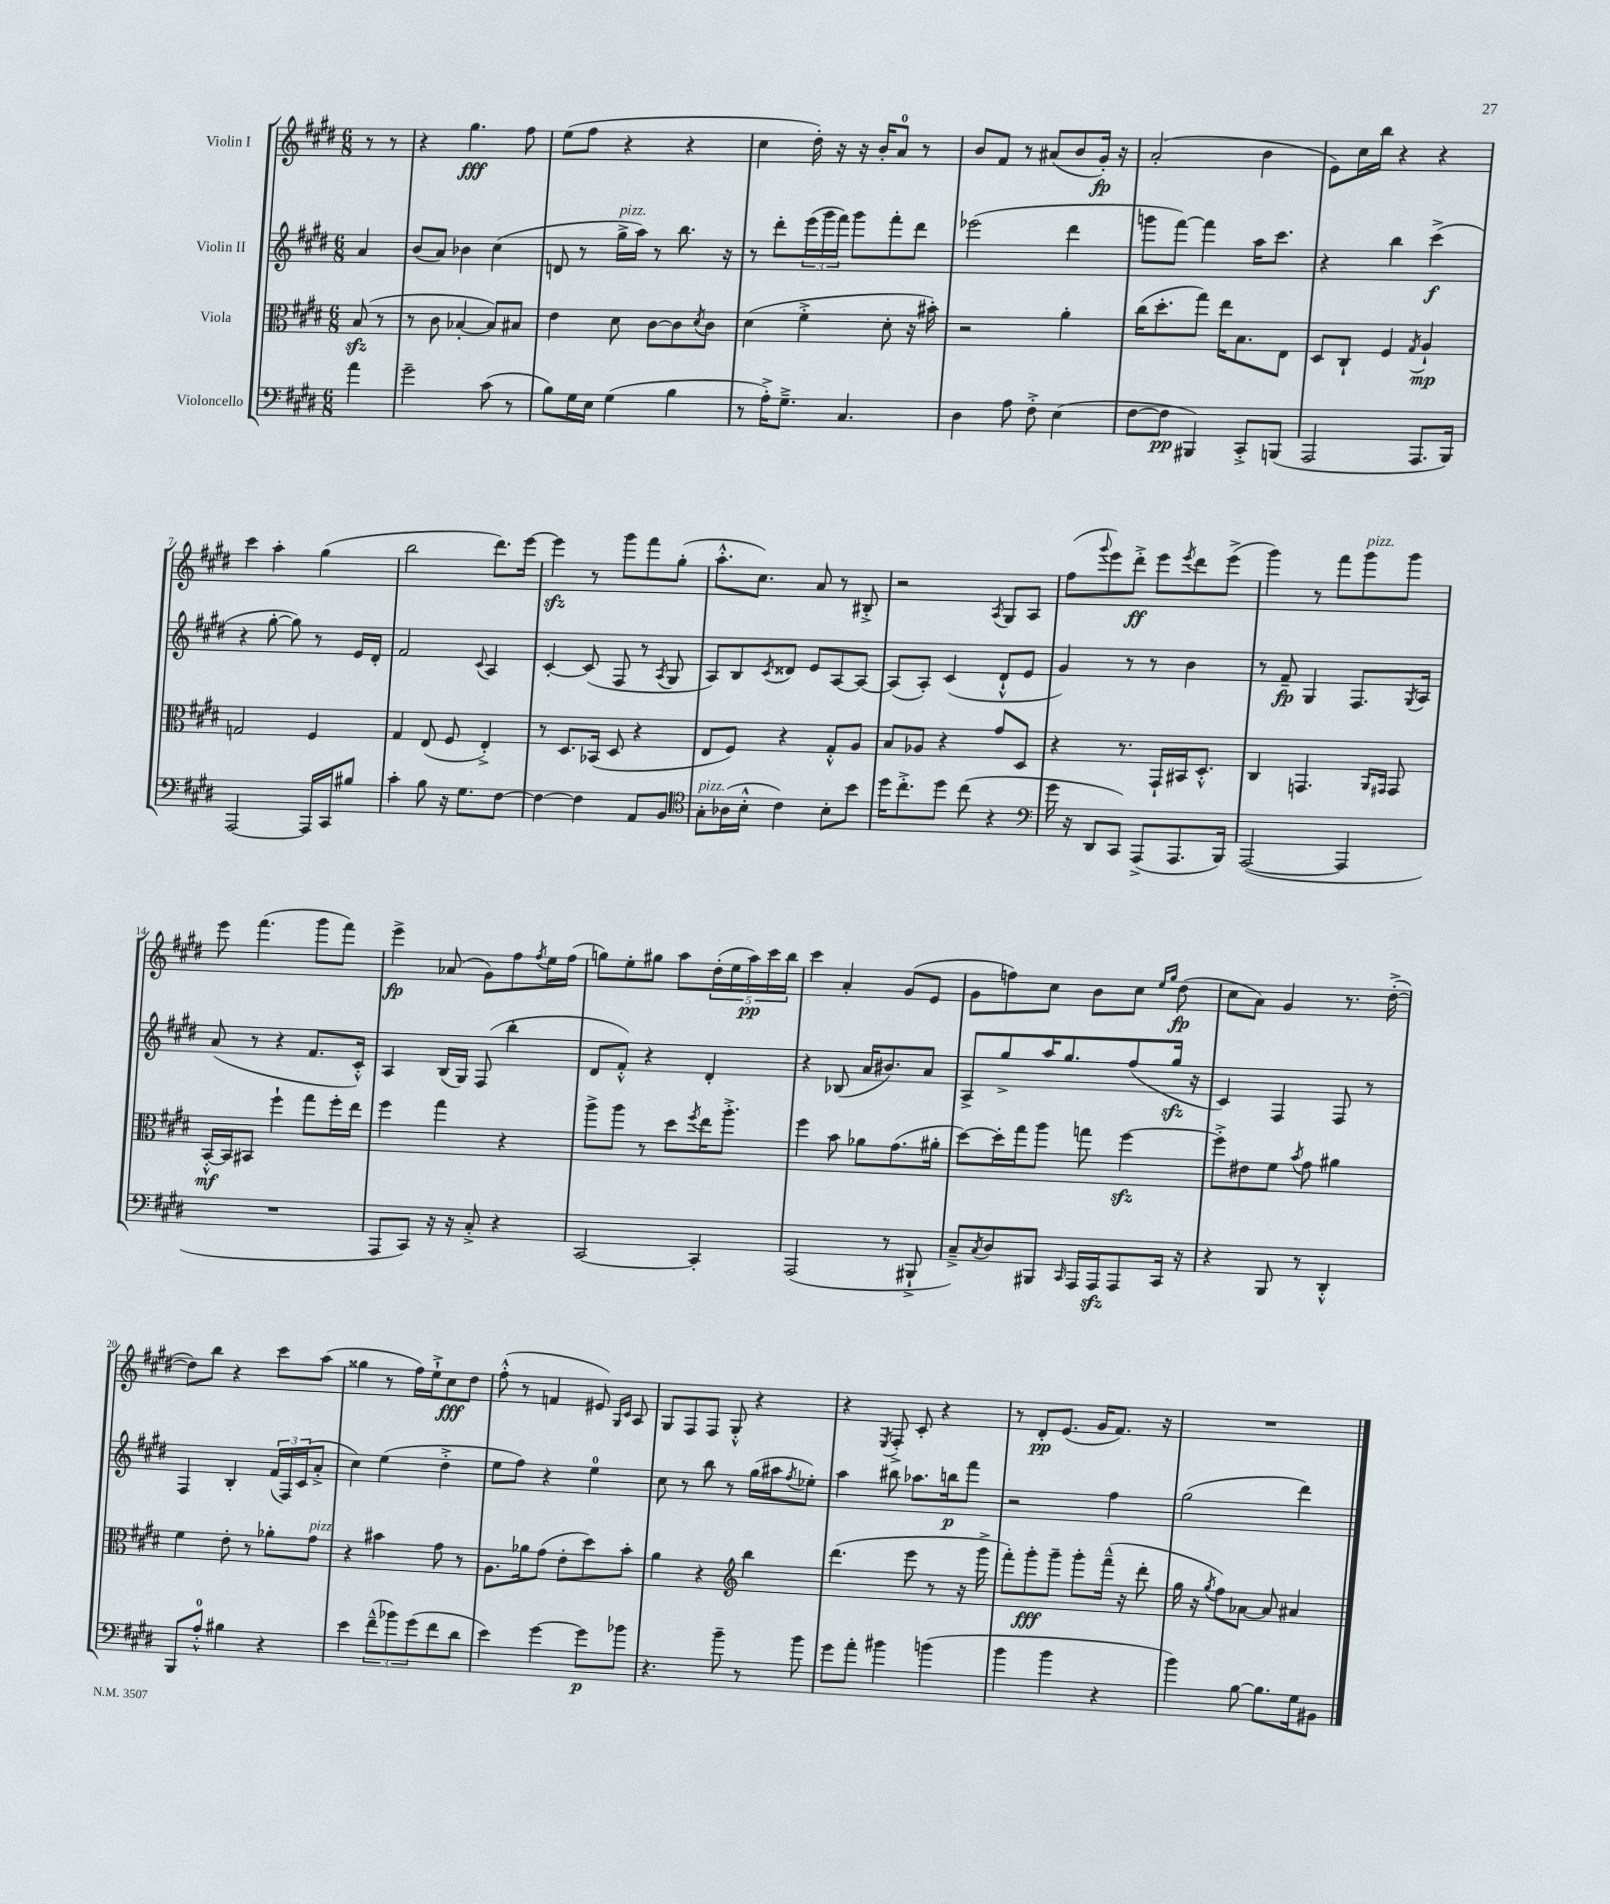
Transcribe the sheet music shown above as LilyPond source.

<<
\new StaffGroup <<
\new Staff = "s0" \with { instrumentName = "Violin I" } {
    \clef treble \key e \major \numericTimeSignature \time 6/8 \partial 4
    r8 r8 |
    r4 gis''4.\fff fis''8 |
    e''8( fis''8 r4 r4 |
    cis''4 dis''16-.) r16 r16 b'16-. a'8-0 r8 |
    b'8 fis'8 r8 ais'8( b'8 gis'16-.\fp) r16 |
    a'2-.( b'4 |
    e'8) cis''16 b''16 r4 r4 |
    cis'''4 a''4-. gis''4( |
    b''2 dis'''8.) e'''16~ |
    e'''4\sfz r8 gis'''8 fis'''8 gis''8-.( |
    a''8.-.-^ cis''8.) a'8 r8 bis8-.-> |
    r2 \acciaccatura { a8 } gis8 a8 |
    fis''8( \appoggiatura { gis'''8 } e'''8) dis'''8-.->\ff e'''8 \acciaccatura { e'''8 } dis'''8 e'''8->( |
    gis'''4) r8 fis'''8 gis'''8^\markup { \italic "pizz." } gis'''8 |
    e'''8 fis'''4.( gis'''8 fis'''8) |
    e'''4->\fp aes'8( gis'8) fis''8 \acciaccatura { fis''8 } e''16 fis''16( |
    g''8) e''8-. gis''8 a''8 \tuplet 5/4 { dis''16-.( e''16 a''16\pp) cis'''16 b''16 } |
    cis'''4 a'4-. gis'8( e'8 |
    gis'8 f''8) cis''8 b'8 cis''8 \grace { e''16 gis''16 } dis''8\fp( |
    cis''8 a'8) gis'4 r8. dis''16~-.->( |
    dis''8) b''8 r4 cis'''8 a''8( |
    gisis''4 r8 fis''16) e''16-!-> cis''8\fff dis''8 |
    fis''8-.-^( r8 f'4 eis'8) \grace { gis16 cis'16 } a8 |
    gis8 fis8 fis8 gis8-.-^ r4 |
    r4 \acciaccatura { e8 } fis8-.-> cis'8-. r4 |
    r8 dis'8-.\pp e'8.( gis'16 fis'8.) r16 |
    R2. \bar "|." |
}
\new Staff = "s1" \with { instrumentName = "Violin II" } {
    \clef treble \key e \major \numericTimeSignature \time 6/8 \partial 4
    a'4 |
    b'8( a'8) bes'4 cis''4( |
    d'8 r8 gis''16->^\markup { \italic "pizz." } a''16) r8 b''8. r16 |
    r8 dis'''8-. \tuplet 3/2 { e'''16( gis'''16 fis'''16) } gis'''8 fis'''8-. dis'''8 |
    ees'''2( dis'''4 |
    g'''8 fis'''8~) fis'''4 a''16 cis'''8. |
    r4 b''4 cis'''4->\f( |
    r4 gis''8~-. gis''8) r8 e'16 dis'16-. |
    fis'2 \appoggiatura { cis'8 } a4 |
    cis'4~-. cis'8( fis8 r8 \acciaccatura { a8 } gis8 |
    a8) b8 \acciaccatura { cis'8 } disis'8 e'8 a8~ a8~ |
    a8( a8-.) cis'4( dis'8-!-^ e'8 |
    gis'4) r8 r8 b'4 |
    r8 fis'8--\fp gis4 fis8. \acciaccatura { gis8 } a16 |
    a'8( r8 r4 fis'8. cis'16-.-^) |
    a4 b16( gis16) fis8( b''4-. |
    dis'8 fis'8-.-^) r4 dis'4-. |
    r4 bes8( a'16 bis'8.) a'8 |
    a8-> gis''8-> a''16 gis''8. fis''8( gis''16\sfz r16 |
    cis'4) fis4 fis8 r8 |
    fis4 b4-. \tuplet 3/2 { fis'16( fis16) cis'16( } a'8-.-> |
    cis''4) e''4( dis''4-.-> |
    e''8 fis''8) r4 e''4-0 |
    cis''8 r8 b''8 r8 gis''16( ais''16 \acciaccatura { fis''8 } ees''8-.) |
    a''4 bis''8 aes''8. b''16\p fis'''8 |
    r2 fis''4 |
    gis''2( dis'''4) \bar "|." |
}
\new Staff = "s2" \with { instrumentName = "Viola" } {
    \clef alto \key e \major \numericTimeSignature \time 6/8 \partial 4
    b8\sfz( r8 |
    r8 cis'8 bes4~-. bes8) bis8 |
    e'4 dis'8 cis'8~ cis'8 \acciaccatura { dis'8 } cis'8 |
    dis'4( fis'4-.-> dis'8-. r16 bis'16-.) |
    r2 a'4-. |
    cis''16( dis''8.-. gis''8) e''16 b8. e8 |
    dis8 cis8-! fis4 \acciaccatura { gis8 } a4-!\mp |
    g2 fis4 |
    gis4 e8( fis8 e4-.->) |
    r8 dis8. bes,16( dis8 r4 |
    e8 fis8) r4 gis8-.-^ a8 |
    b8 aes8 r4 gis'8 dis8 |
    r4 r8. gis,16-! bis,16 dis8.-.-^ |
    cis4 g,4. \grace { a,16 gis,16 } gis,8 |
    b,16~-.-^\mf b,16 bis,8 fis''4-! gis''8 fis''16-. e''16 |
    fis''4 gis''4 r4 |
    a''8-> a''8 r8 dis''8 \acciaccatura { fis''8 } e''16 a''8.-.-> |
    fis''4 b'8 aes'8 gis'8.( ais'16-. |
    dis''8~) dis''16-. gis''16 a''8 g''8 fis''4~\sfz |
    fis''8-.-> eis'8 fis'8 \acciaccatura { b'8 } gis'8 ais'4 |
    fis'4 e'8-. r8 aes'8-. gis'8^\markup { \italic "pizz." } |
    r4 bis'4 gis'8 r8 |
    a8. aes'16 gis'8( e'8-. dis''8) b'8-. |
    a'4 r4 \clef treble b''4 |
    dis'''4.( e'''8 r8 r16 gis'''16-> |
    fis'''8-.) gis'''8-.\fff gis'''8-- gis'''8-. fis'''16---^( r16 dis'''8-. |
    gis''16 r16 \acciaccatura { gis''8 } fis''8) aes'8~ aes'8 ais'4 \bar "|." |
}
\new Staff = "s3" \with { instrumentName = "Violoncello" } {
    \clef bass \key e \major \numericTimeSignature \time 6/8 \partial 4
    a'4 |
    gis'2-- cis'8( r8 |
    b8) gis16 e16 gis4( b4 |
    r8 a16-.->) gis8.---> cis4. |
    dis4 a8 fis8-.-> e4( |
    fis8~ fis8\pp bis,,4) cis,8-.-> b,,8( |
    a,,2 a,,8. b,,16) |
    a,,2~ a,,16 cis,16 bis8 |
    cis'4-. b8 r16 gis8. fis8~ |
    fis4~ fis4 a,8 b,8 |
    \clef tenor gis8-.^\markup { \italic "pizz." } aes16( b16-.-^ cis'4) b8-. b'8 |
    dis''16 cis''8.-.-> dis''8 cis''8( r4 |
    \clef bass gis'16 r16 dis,8 cis,8) a,,8->( a,,8. b,,16) |
    a,,2~( a,,4 |
    R2. |
    a,,8 cis,8) r16 r16 cis8-.-> r4 |
    cis,2~ cis,4-. |
    a,,2( r8 bis,,8-!-> |
    cis8--->) \acciaccatura { cis8 } dis8 bis,,8 \grace { cis,16 } a,,16 a,,16\sfz a,,8 cis,16 r16 |
    r4 b,,8 r8 dis,4-.-^ |
    b,,8 a8-0-.-^ bis4 r4 |
    e'4 \tuplet 3/2 { fis'8---^( bes'8) gis'8( } fis'8 dis'8 |
    e'4) gis'4~ gis'8\p bes'8 |
    r4. b'8-- r8 b'8 |
    gis'8 a'8-. bis'4 b'4( |
    b'4 b'4 r4 |
    b'4) b8~ b8. gis16 bis,8 \bar "|." |
}
>>
>>
